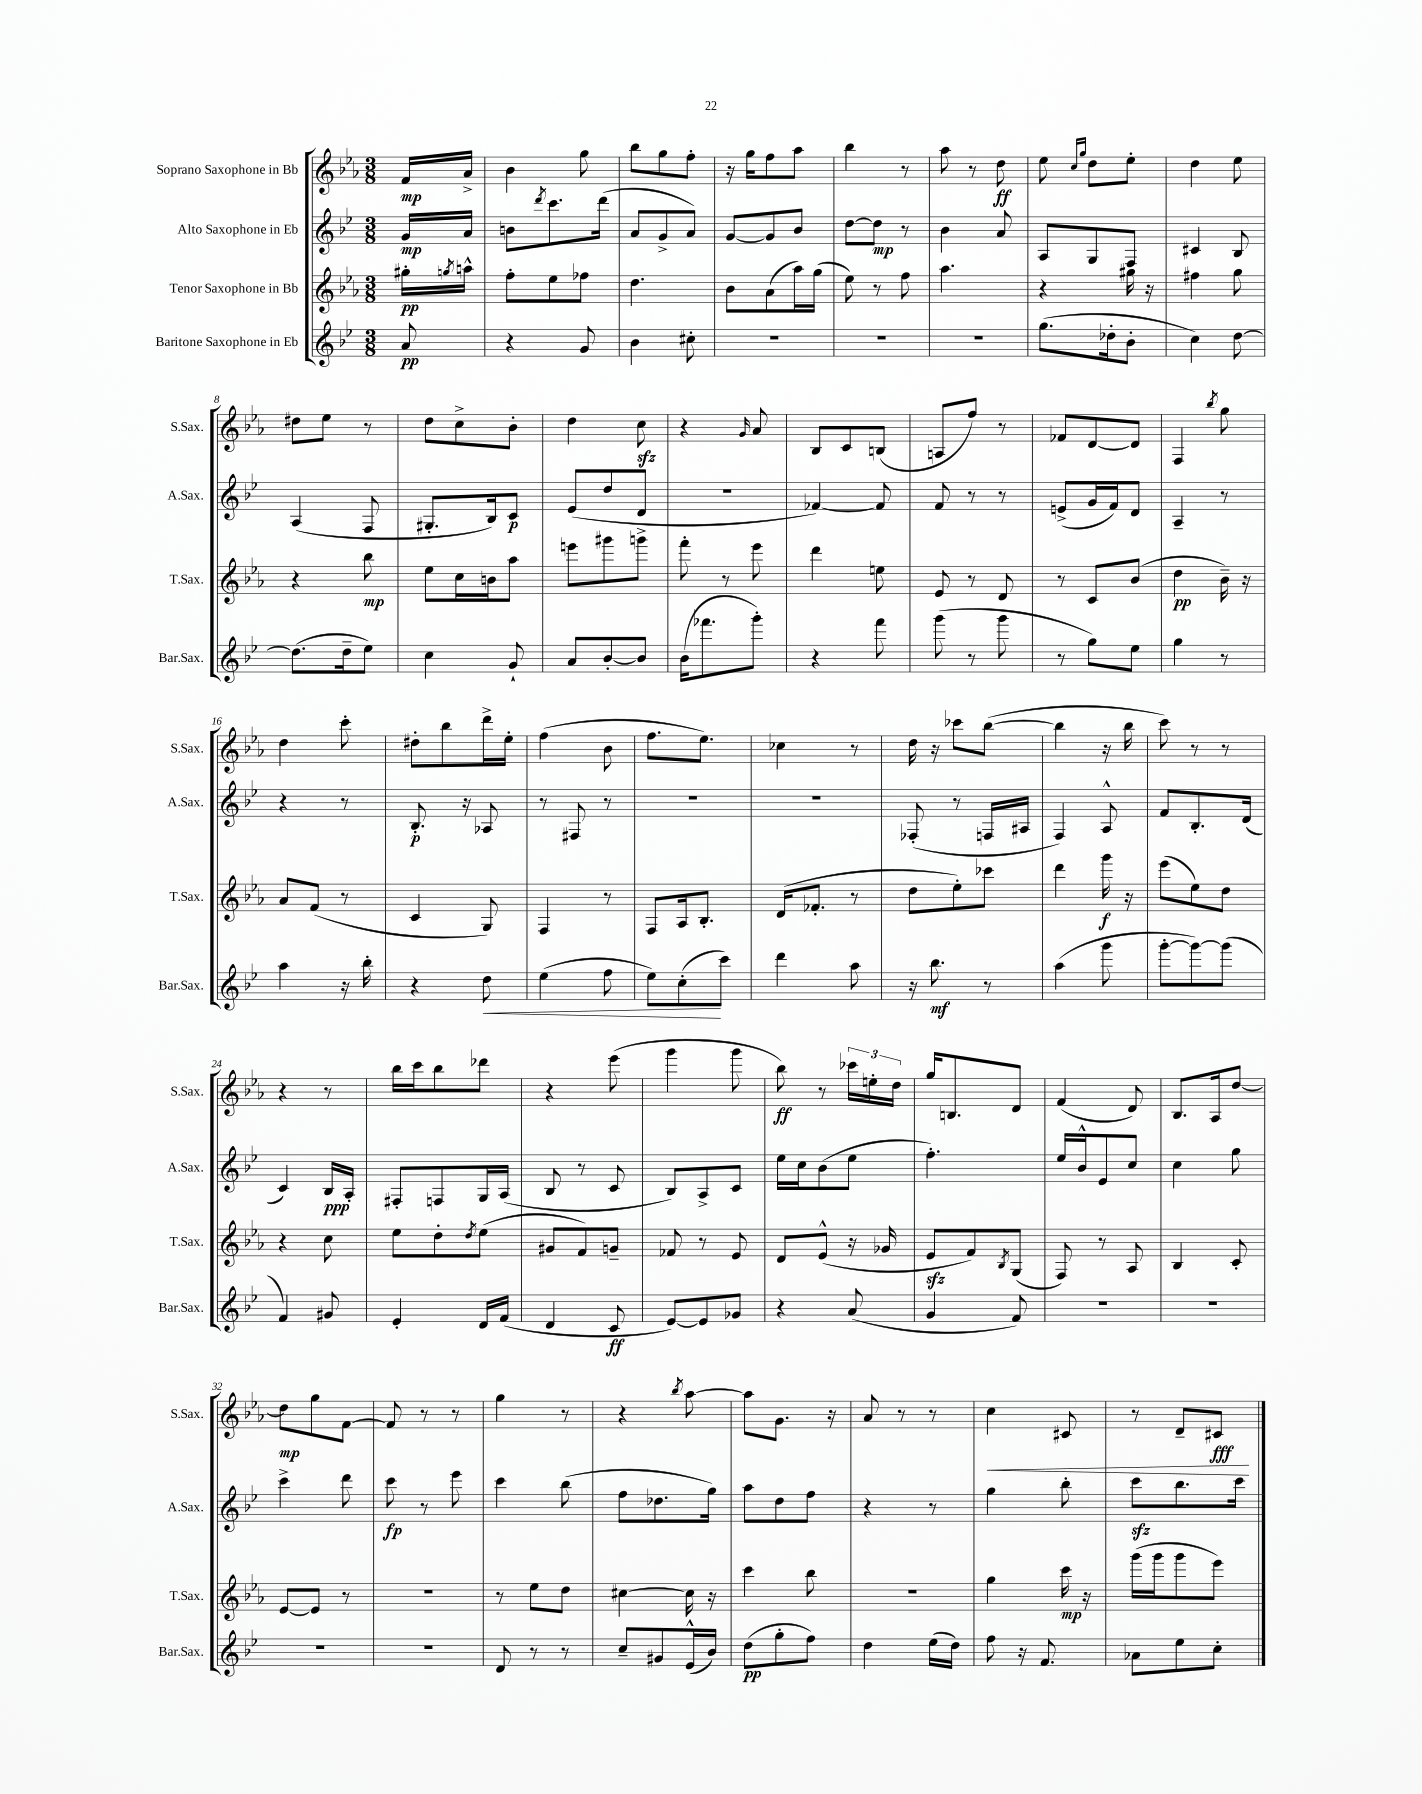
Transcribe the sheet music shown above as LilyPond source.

<<
\new StaffGroup <<
\new Staff = "s0" \with { instrumentName = "Soprano Saxophone in Bb" shortInstrumentName = "S.Sax." } {
    \clef treble \key ees \major \numericTimeSignature \time 3/8 \partial 8
    f'16\mp aes'16-> |
    bes'4 g''8 |
    bes''8 g''8 f''8-. |
    r16 g''16 f''8 aes''8 |
    bes''4 r8 |
    aes''8 r8 d''8\ff |
    ees''8 \grace { c''16 g''16 } d''8 ees''8-. |
    d''4 ees''8 |
    dis''8 ees''8 r8 |
    d''8 c''8-> bes'8-. |
    d''4 c''8\sfz |
    r4 \grace { g'16 } aes'8 |
    bes8 c'8 b8( |
    a8 f''8) r8 |
    fes'8 d'8~ d'8 |
    f4 \acciaccatura { bes''8 } g''8 |
    d''4 c'''8-. |
    dis''8-. bes''8 d'''16-> ees''16-. |
    f''4( bes'8 |
    f''8. ees''8.) |
    ces''4 r8 |
    d''16 r16 ces'''8 bes''8~( |
    bes''4 r16 bes''16 |
    c'''8) r8 r8 |
    r4 r8 |
    bes''16 c'''16 bes''8 des'''8 |
    r4 ees'''8( |
    g'''4 g'''8 |
    bes''8\ff) r8 \tuplet 3/2 { ces'''16 e''16-. d''16 } |
    g''16 b8. d'8 |
    f'4( d'8) |
    bes8. aes16 d''8~ |
    d''8\mp g''8 f'8~ |
    f'8 r8 r8 |
    g''4 r8 |
    r4 \acciaccatura { bes''8 } aes''8~ |
    aes''8 g'8. r16 |
    aes'8 r8 r8 |
    c''4\< cis'8 |
    r8 d'8-- cis'8\fff\! \bar "|." |
}
\new Staff = "s1" \with { instrumentName = "Alto Saxophone in Eb" shortInstrumentName = "A.Sax." } {
    \clef treble \key bes \major \numericTimeSignature \time 3/8 \partial 8
    g'16\mp a'16 |
    b'8 \acciaccatura { d'''8 } c'''8. d'''16( |
    a'8 g'8-> a'8) |
    g'8~ g'8 bes'8 |
    d''8~ d''8\mp r8 |
    bes'4 a'8 |
    a8 g8 f8 |
    cis'4 bes8 |
    a4( f8 |
    gis8.-. bes16) c'8\p |
    ees'8( d''8 d'8 |
    R4. |
    fes'4~) fes'8 |
    f'8 r8 r8 |
    e'8->( g'16 f'16) d'8 |
    a4-- r8 |
    r4 r8 |
    bes8.-.\p r16 aes8 |
    r8 fis8 r8 |
    R4. |
    R4. |
    fes8-.( r8 f16 ais16 |
    f4) a8-^ |
    f'8 bes8.-. d'16( |
    c'4) bes16\ppp a16-. |
    fis8-. f8 g16 a16( |
    bes8 r8 c'8 |
    bes8) a8-> c'8 |
    ees''16 c''16 bes'8( ees''8 |
    f''4.-.) |
    ees''16 bes'16-^ ees'8 c''8 |
    c''4 g''8 |
    c'''4-> d'''8 |
    c'''8\fp r8 ees'''8 |
    c'''4 bes''8( |
    f''8 des''8. g''16) |
    a''8 d''8 f''8 |
    r4 r8 |
    g''4 bes''8-. |
    c'''8\sfz bes''8. c'''16 \bar "|." |
}
\new Staff = "s2" \with { instrumentName = "Tenor Saxophone in Bb" shortInstrumentName = "T.Sax." } {
    \clef treble \key ees \major \numericTimeSignature \time 3/8 \partial 8
    gis''16-.\pp \acciaccatura { g''8 } a''16-^ |
    f''8-. ees''8 fes''8 |
    d''4. |
    bes'8 aes'8( aes''16) g''16( |
    ees''8) r8 f''8 |
    aes''4. |
    r4 gis''16 r16 |
    fis''4 g''8 |
    r4 bes''8\mp |
    ees''8 c''16 b'16 aes''8 |
    e'''8 gis'''8 g'''8-> |
    f'''8-. r8 ees'''8 |
    d'''4 e''8 |
    ees'8 r8 d'8 |
    r8 c'8 bes'8( |
    d''4\pp bes'16--) r16 |
    aes'8 f'8( r8 |
    c'4 g8) |
    f4 r8 |
    f8 aes16 bes8.-. |
    d'16( fes'8.-. r8 |
    d''8 ees''8-.) ces'''8 |
    d'''4 g'''16\f r16 |
    ees'''8( ees''8) d''8 |
    r4 c''8 |
    ees''8 d''8-. \acciaccatura { d''8 } ees''8( |
    gis'8 f'8) g'8-- |
    fes'8 r8 ees'8 |
    d'8 ees'8-^( r16 ges'16 |
    ees'8\sfz f'8) \acciaccatura { bes8 } g8( |
    f8) r8 aes8 |
    bes4 c'8-. |
    ees'8~ ees'8 r8 |
    R4. |
    r8 ees''8 d''8 |
    cis''4~ cis''16 r16 |
    c'''4 bes''8 |
    R4. |
    g''4 c'''16\mp r16 |
    g'''16( g'''16 g'''8 ees'''8) \bar "|." |
}
\new Staff = "s3" \with { instrumentName = "Baritone Saxophone in Eb" shortInstrumentName = "Bar.Sax." } {
    \clef treble \key bes \major \numericTimeSignature \time 3/8 \partial 8
    a'8\pp |
    r4 g'8 |
    bes'4 cis''8-. |
    R4. |
    R4. |
    R4. |
    g''8.( des''16-. bes'8-. |
    c''4) d''8~ |
    d''8.( d''16-- ees''8) |
    c''4 g'8-! |
    a'8 bes'8~-. bes'8 |
    bes'16( fes'''8. g'''8-.) |
    r4 f'''8 |
    g'''8( r8 g'''8 |
    r8 g''8) ees''8 |
    g''4 r8 |
    a''4 r16 bes''16-. |
    r4 d''8\< |
    ees''4( f''8 |
    ees''8) c''8-.\!( c'''8) |
    d'''4 a''8 |
    r16 bes''8.\mf r8 |
    a''4( g'''8 |
    g'''8~-. g'''8~) g'''8( |
    f'4) gis'8 |
    ees'4-. d'16 f'16( |
    d'4 c'8\ff |
    ees'8~) ees'8 ges'8 |
    r4 a'8( |
    g'4 f'8) |
    R4. |
    R4. |
    R4. |
    R4. |
    d'8 r8 r8 |
    c''8-- gis'8 ees'16-^( bes'16) |
    d''8\pp( g''8-. f''8) |
    d''4 ees''16( d''16) |
    f''8 r16 f'8. |
    aes'8 ees''8 c''8-. \bar "|." |
}
>>
>>
